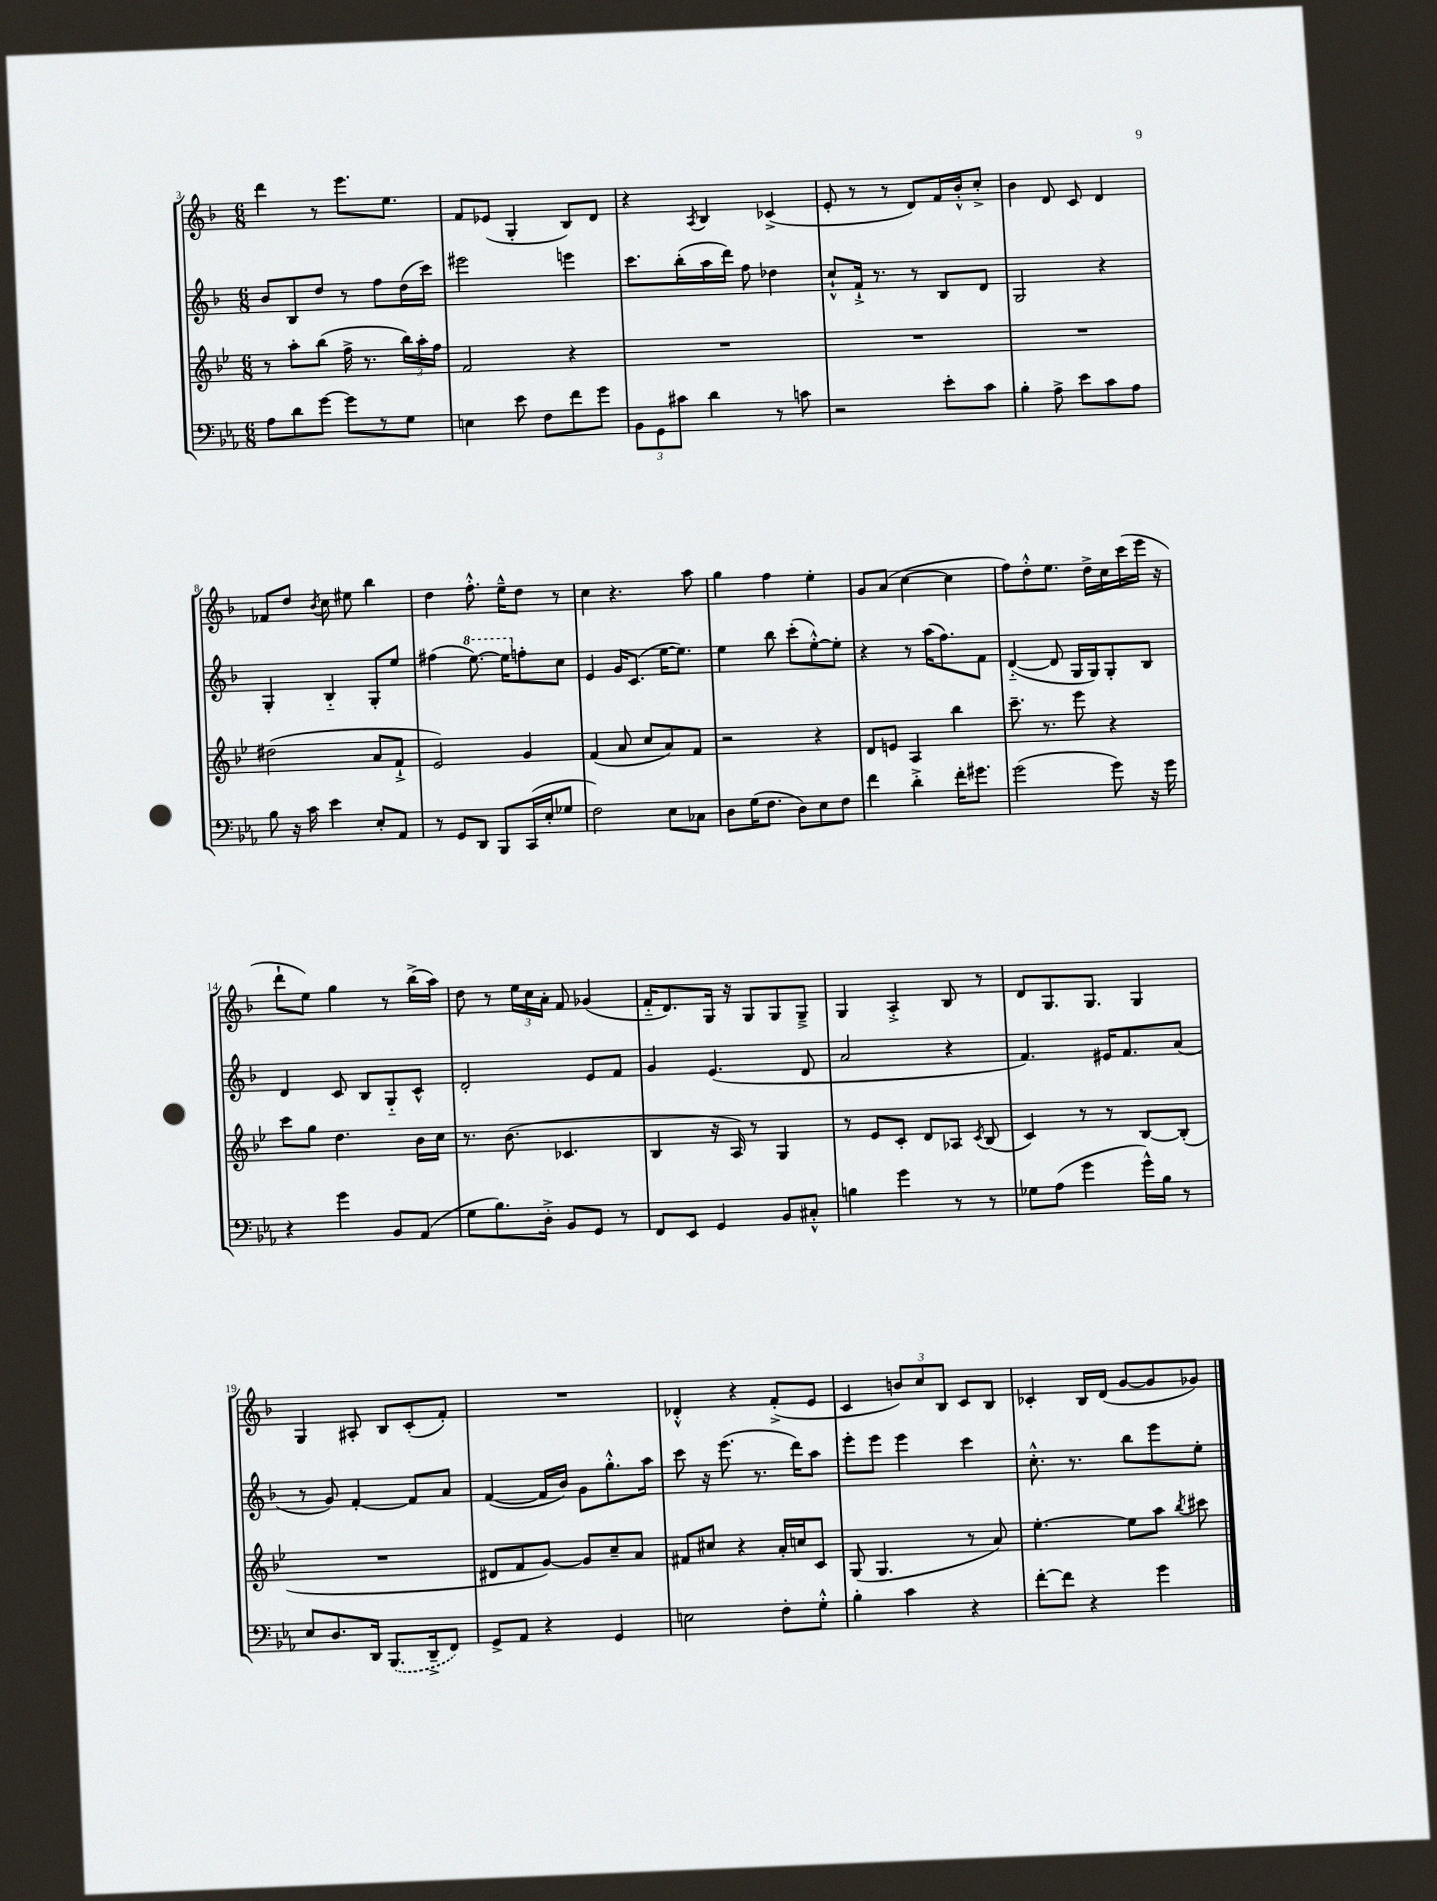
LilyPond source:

<<
\new StaffGroup <<
\new Staff = "s0" {
    \clef treble \key f \major \numericTimeSignature \time 6/8
    \autoBeamOff d'''4 r8 e'''8.[ e''8.] |
    f'8[ ees'8]( g4-. bes8[) d'8] |
    r4 \acciaccatura { a8 } bes4 ces'4->( |
    e'8-. r8 r8 d'8[) f'16 bes'16-.-^ c''8]-.-> |
    bes'4 d'8 c'8 d'4 |
    fes'8[ d''8] \acciaccatura { bes'8 } c''8 eis''8 bes''4 |
    d''4 f''8.-.-^ e''16[---^ d''8] r8 |
    c''4 r4. a''8 |
    g''4 f''4 e''4-. |
    g'8[ a'8]( c''4~ c''4 |
    f''8[) d''8-.-^ e''8.] d''16[-> c''16 c'''16( e'''16] r16 |
    d'''8[-! e''8]) g''4 r8 bes''16[->( a''16]) |
    d''8 r8 \tuplet 3/2 { e''16[ c''16 a'16]-. } f'8 ges'4( |
    f'16[-_ d'8.) g16] r16 g8[ g8 g8]---> |
    g4 a4-.-> bes8 r8 |
    d'8[ g8. g8.] g4 |
    g4 ais8-. bes8[ c'8-.( f'8]-.) |
    R2. |
    des'4-.-^ r4 f'8[-.->( e'8] |
    c'4 \tuplet 3/2 { b'8[) c''8 bes8] } c'8[ bes8] |
    ces'4-. bes16[ d'16]( g'8[~ g'8 ges'8]) \bar "|." |
}
\new Staff = "s1" {
    \clef treble \key f \major \numericTimeSignature \time 6/8
    \autoBeamOff bes'8[ bes8 d''8] r8 f''8[ d''16( c'''16]) |
    eis'''2 e'''4 |
    c'''8.[ bes''16-.( a''16 d'''16]) f''8 des''4 |
    c''8[-!-^ f'16]-!-> r8. r8 bes8[ d'8] |
    g2 r4 |
    g4-. bes4-_ g8[-. e''8] |
    fis''4( \ottava #1 e'''8.~) e'''16[ \ottava #0 f''8-. c''8] |
    e'4 g'16[ c'8.]( e''16[~ e''8.]) |
    e''4 bes''8 c'''8[-.( e''8~-.-^) e''8]-. |
    r4 r8 a''16[( f''8.) f'8] |
    d'4~-_( d'8 g16[ g16) g8-. bes8] |
    d'4 c'8 bes8[ g8-_ c'8]-^ |
    d'2-. e'8[ f'8] |
    g'4 e'4.( d'8 |
    a'2 r4 |
    f'4.) eis'16[ f'8. a'8]( |
    r8 g'8) f'4~-. f'8[ a'8] |
    f'4~( f'16[ bes'16]) g'8[ g''8.-.-^ a''16] |
    c'''8 r16 e'''8.( r8. d'''16[) a''8] |
    e'''8[-. e'''8] e'''4 c'''4 |
    c''8.-.-^ r8. bes''8[ e'''8 e''8]-. \bar "|." |
}
\new Staff = "s2" {
    \clef treble \key bes \major \numericTimeSignature \time 6/8
    \autoBeamOff r8 a''8[-. bes''8]( f''16-> r8. \tuplet 3/2 { bes''16[) a''16-. f''16] } |
    f'2 r4 |
    R2. |
    R2. |
    R2. |
    dis''2( a'8[ f'8]-!-> |
    ees'2) g'4 |
    f'4( a'8 c''8[ a'8) f'8] |
    r2 r4 |
    d'8[ e'8] a4 bes''4 |
    c'''8.-- r8. ees'''8 r4 |
    c'''8[ g''8] d''4. bes'16[ c''16] |
    r8. bes'8.( ces'4. |
    bes4 r16 a16) r8 g4 |
    r8 ees'8[ c'8]-. d'8[ aes8] \acciaccatura { c'8 } bes8( |
    c'4) r8 r8 bes8[~ bes8]-.( |
    R2. |
    dis'8[ f'8 g'8]~) g'8[ c''8-- a'8] |
    fis'8[ cis''8] r4 a'16[-. c''16 c'8] |
    g8( g4. r8 a'8) |
    ees''4.~-. ees''8[ a''8] \acciaccatura { bes''8 } cis'''8 \bar "|." |
}
\new Staff = "s3" {
    \clef bass \key ees \major \numericTimeSignature \time 6/8
    \autoBeamOff aes8[ d'8 g'8]~ g'8[ r8 g8] |
    e4 ees'8 f8[ f'8 g'8] |
    \tuplet 3/2 { bes,8[ g,8 cis'8] } d'4 r8 c'8 |
    r2 ees'8[-. c'8] |
    bes4-. aes8-> ees'8[ c'8 aes8] |
    bes8 r16 c'16 ees'4 ees8[-. aes,8] |
    r8 g,8[ d,8] bes,,8[ c,16( ees16-. ges8] |
    f2) ees8[ ces8] |
    d8[ g16( f8.] d8[) ees8 f8] |
    f'4 d'4-.-> f'16[-. gis'8.] |
    g'2( g'8) r16 g'16 |
    r4 g'4 bes,8[ aes,8]( |
    g8[ bes8.) d16]-.-> bes,8[ g,8] r8 |
    f,8[ ees,8] g,4 bes,8[ cis8]-.-^ |
    b4 g'4 r8 r8 |
    ges8[ aes8]( g'4 g'16[-^) bes16] r8 |
    ees8[ d8. d,16] \once \slurDashed bes,,8.[( d,16---> f,8]) |
    g,8[-> aes,8] r4 g,4 |
    e2 f8[-. g8]-.-^ |
    bes4-. c'4 r4 |
    f'8[~-. f'8] r4 g'4 \bar "|." |
}
>>
>>
\layout { \context { \Score currentBarNumber = #3 } }
